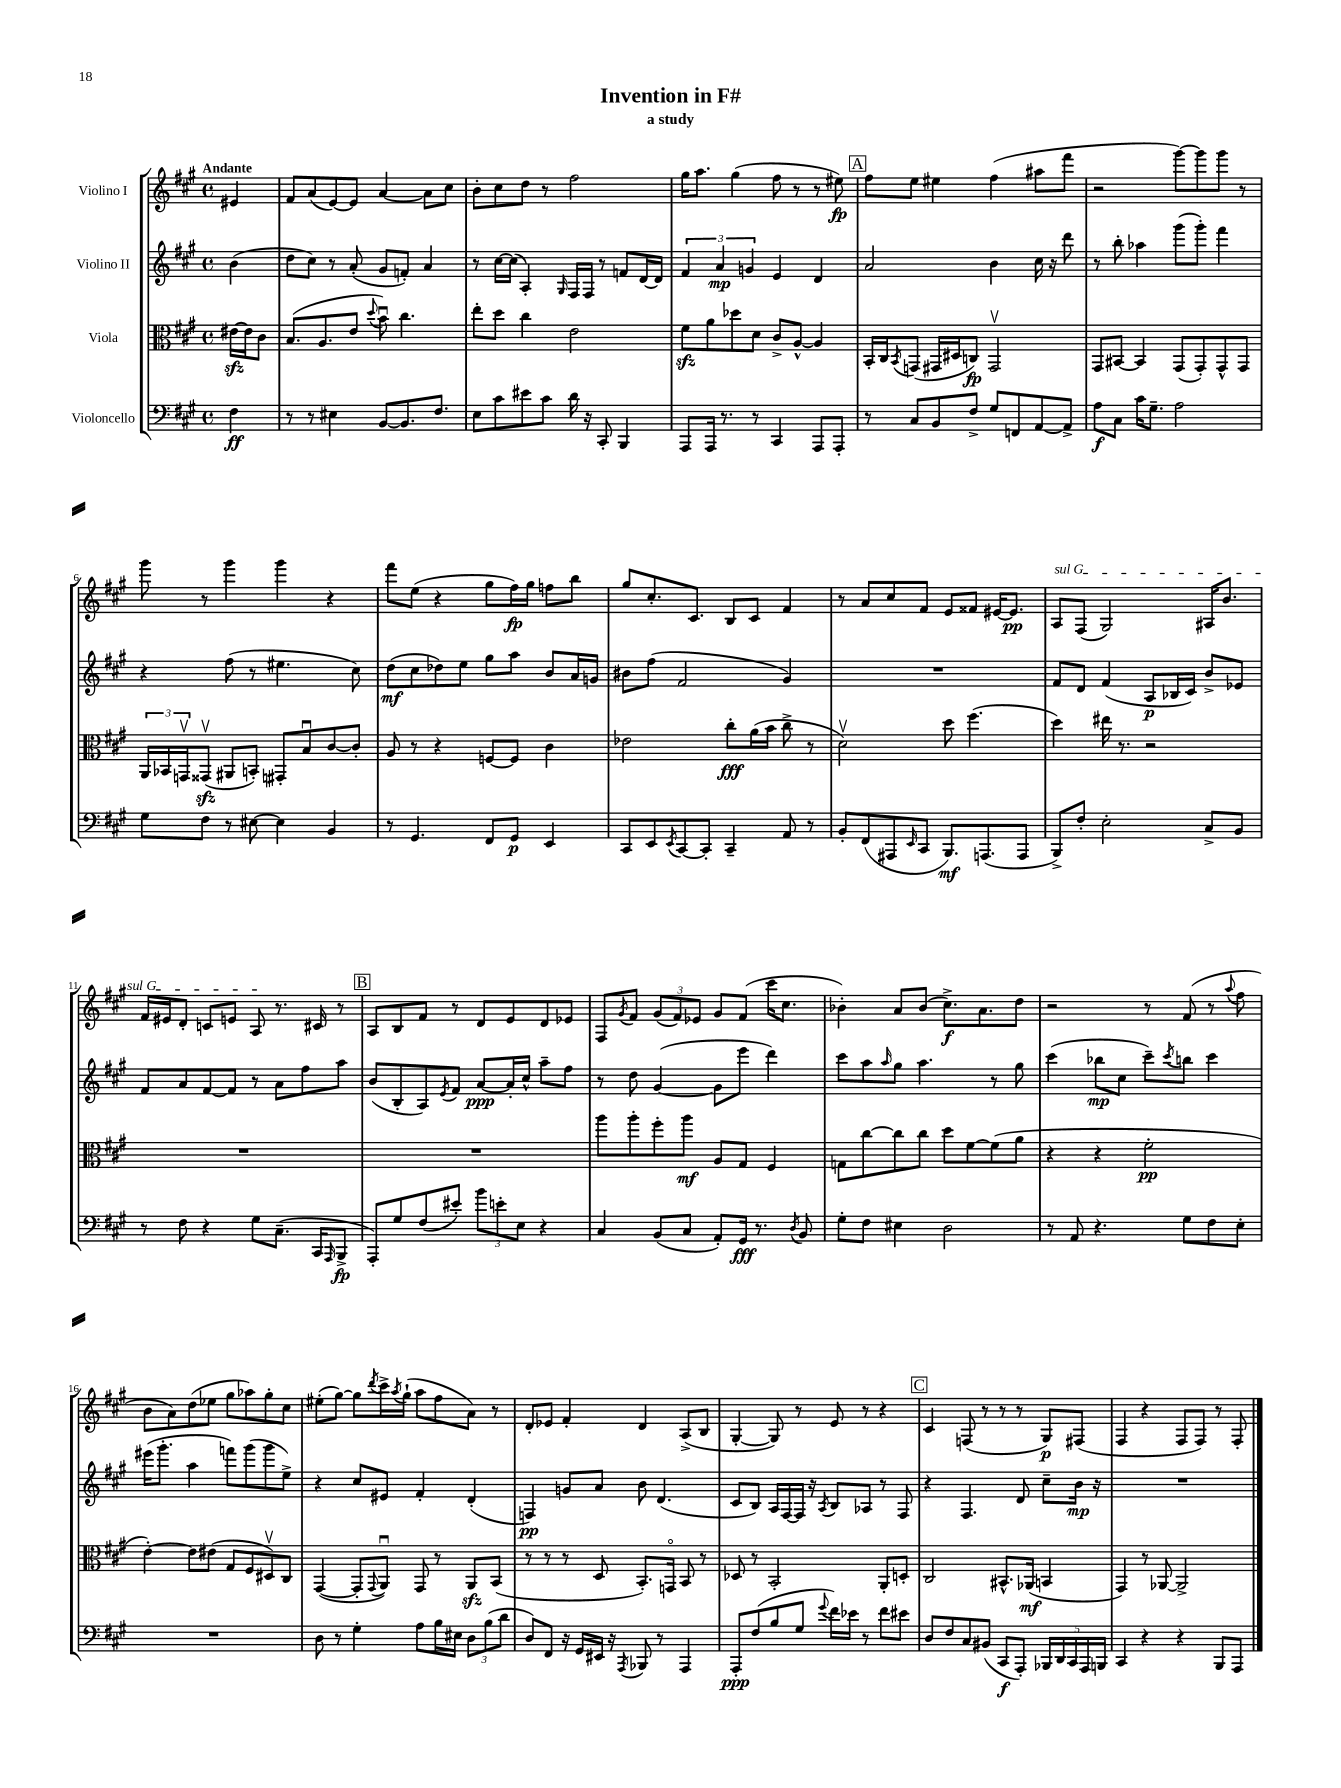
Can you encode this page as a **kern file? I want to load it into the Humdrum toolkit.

**kern	**kern	**kern	**kern
*staff4	*staff3	*staff2	*staff1
*clefF4	*clefC3	*clefG2	*clefG2
*k[f#c#g#]	*k[f#c#g#]	*k[f#c#g#]	*k[f#c#g#]
*M4/4	*M4/4	*M4/4	*M4/4
*met(c)	*met(c)	*met(c)	*met(c)
4F#\	[16e#\LL	(4b\	4e#/
.	16e#\]J	.	.
.	8c#\J	.	.
=	=	=	=
8r	(8.B/L	8dd\L	8f#/L
8r	.	8cc#\J)	(8a/
.	8.A/	.	.
4E#\	.	8r	[8e/)
.	8e/J	(8a'/	8e/]J
.	8qqdd/	.	.
[8BB/L	8bu\)	8g#/L	[4a/
8.BB/]	4.cc#\	8f'/J)	.
.	.	4a/	8a\]L
8.F#/J	.	.	.
.	.	.	8cc#\J
=	=	=	=
8E\L	8ee'\L	8r	8b'\L
8c#\	8dd\J	[16cc#\LL	8cc#\
.	.	(16cc#\]JJ	.
8e#\	4cc#\	4A'/)	8dd\J
8c#\J	.	.	8r
.	.	16qqG#/	.
16d\	2e\	16F#/LL	2ff#\
16r	.	16F#/JJ	.
8CC#'/	.	8r	.
4BBB/	.	8f/L	.
.	.	[16d/L	.
.	.	16d/]JJ	.
=	=	=	=
8AAA/L	8f#\L	6f#/	16gg#\LK
.	.	.	8.aa\J
16AAA/Jk	8a\	.	.
.	.	6a/	.
8.r	.	.	.
.	8dd-\	.	(4gg#\
.	.	6g/	.
8r	8d\J	.	.
4CC#/	8c#^/L	4e/	8ff#\
.	[8A^^/J	.	8r
8AAA/L	4A/]	4d/	8r
8AAA'/J	.	.	8ee#\)
=	=	=	=
8r	16BB'/LL	2a/	8ff#\L
.	16C#/J	.	.
.	8qBB/	.	.
8C#/L	(8GG/J	.	8ee\J
8BB/	16GG#/LL	.	4ee#\
.	16D#/J	.	.
8F#^/J	8C/J)	.	.
8G#/L	2GG#v/	4b\	(4ff#\
8FF/	.	.	.
[8AA/	.	16cc#\	8aa#\L
.	.	16r	.
8AA^/]J	.	8ddd\	8fff#\J
=	=	=	=
8A\L	8GG#/L	8r	2r
8C#\J	[8BB#/J	8bb'\	.
16c#\LK	4BB#/]	4aa-\	.
8.G#~\J	.	.	.
2A\	(8GG#/L	(8ggg#\L	[8ggg#\L)
.	8GG#'/)	8ggg#'\J)	8ggg#\]
.	8GG#^^/	4fff#\	8ggg#\J
.	8GG#/J	.	8r
=	=	=	=
8G#\L	24AA/LL	4r	8ggg#\
.	24BB-/	.	.
.	24GGv/J	.	.
8F#\J	(8GG##v/J	.	8r
8r	8AA#/L	(8ff#\	4ggg#\
[8E#\	8BB'/J)	8r	.
4E#\]	8GG#'/L	4.ee#\	4ggg#\
.	8Bu/	.	.
4BB/	[8c#/	.	4r
.	8c#'/]J	8cc#\)	.
=	=	=	=
8r	8A/	(8dd\L	8fff#\L
4.GG#/	8r	8cc#\	(8ee\J
.	4r	8dd-\)	4r
.	.	8ee\J	.
8FF#/L	[8F/L	8gg#\L	8gg#\L
8GG#/J	8F/]J	8aa\J	16ff#\L)
.	.	.	16gg#\JJ
4EE/	4c#\	8b/L	8ff\L
.	.	16a/L	8bb\J
.	.	16g/JJ	.
=	=	=	=
8CC#/L	2e-\	8b#\L	8gg#/L
8EE/	.	(8ff#\J	8.cc#'/
8qEE/	.	.	.
[8CC#/	.	2f#/	.
.	.	.	8.c#/J
8CC#'/]J	.	.	.
4CC#~/	8cc#'\L	.	8B/L
.	(16a\L	.	8c#/J
.	16b\JJ	.	.
8AA/	8cc#^\	4g#/)	4f#/
8r	8r	.	.
=	=	=	=
8BB'/L	2dv\)	1r	8r
(8FF#/	.	.	8a/L
8AAA#/	.	.	8cc#/
16qqEE/	.	.	.
8CC#/J	.	.	8f#/J
8.BBB/L)	8dd\	.	8e/L
.	(4.ff#\	.	8f##/J
(8.AAA/	.	.	.
.	.	.	[16e#/LK
.	.	.	8.e#/]J
8AAA/J	.	.	.
=	=	=	=
8BBB^/L)	4dd\)	8f#/L	8A/L
8F#'/J	.	8d/J	(8F#/J
2E'\	16ee#\	(4f#/	2G#/)
.	8.r	.	.
.	2r	8A/L	.
.	.	16B-/L	.
.	.	16c#/JJ)	.
8C#^/L	.	8b^/L	16A#/LK
.	.	.	8.b/J
8BB/J	.	8e-/J	.
=	=	=	=
8r	1r	8f#/L	16f#/LL
.	.	.	16e#/J
8F#\	.	8a/	8d'/J
4r	.	[8f#/	8c/L
.	.	8f#/]J	8e/J
8G#\L	.	8r	8A/
(8.C#~\J	.	8a\L	8.r
.	.	8ff#\	.
16CC#/LK	.	.	16c#/
16qqAAA/	.	.	.
8BBB^/J	.	8aa\J	8r
=	=	=	=
8AAA'/L)	1r	(8b/L	8A/L
8G#/	.	8B'/	8B/
(8F#/	.	8A/)	8f#/J
.	.	8qe/	.
8e#'/J)	.	8f#/J	8r
12b\L	.	[8a/L	8d/L
12e'\	.	.	.
.	.	16a'/]L	8e/
12E\J	.	.	.
.	.	16cc#^^/JJ	.
4r	.	8aa~\L	8d/
.	.	8ff#\J	8e-/J
=	=	=	=
4C#/	8aa\L	8r	8F#/L
.	.	.	8qg#/
.	8aa'\	8dd\	8f#/J
(8BB/L	8ff#'\	([4g#/	(12g#/L
.	.	.	12f#/)
8C#/J	8aa\J	.	.
.	.	.	12e-/J
8AA'/L)	8A/L	8g#\]L	8g#/L
16GG#/Jk	8G#/J	8eee\J	(8f#/J
8.r	.	.	.
.	4F#/	4ddd\)	16ccc#\LK
.	.	.	8.cc#\J
8qD/	.	.	.
8BB/	.	.	.
=	=	=	=
8G#'\L	8G\L	8ccc#\L	4b-'\)
8F#\J	[8cc#\	8aa\	.
.	.	16qqaa/	.
4E#\	8cc#\]	8gg#\J	8a/L
.	8cc#\J	4.aa\	(8b-/J
2D\	8dd\L	.	8.cc#^\L)
.	[8f#\	.	.
.	.	.	8.a\
.	(8f#\]	8r	.
.	8a\J	8gg#\	8dd\J
=	=	=	=
8r	4r	(4ccc#\	2r
8AA/	.	.	.
4.r	4r	8bb-\L	.
.	.	8cc#\J	.
.	2f#'\	8ccc#~\L)	8r
.	.	8qccc#/	.
8G#\L	.	8bb\J	(8f#/
8F#\	.	4ccc#\	8r
.	.	.	8qqaa/
8E'\J	.	.	8ff#\
=	=	=	=
1r	[4e'\)	(16eee#\LK	8b\L
.	.	8.ggg#'\J	.
.	.	.	8a\)
.	8e\]L	4aa\	(8dd\
.	(8e#\J	.	8ee-\J
.	8G#/L	8fff\L)	8gg#\L
.	8F#/	(8ggg#\	8aa-\)
.	8D#v/)	8ggg#\	8gg#'\
.	8C#/J	8ee^\J)	8cc#\J
=	=	=	=
8D\	([4GG#/	4r	(8ee#'\L
8r	.	.	[8gg#\J)
4G#'\	8GG#'/]L	8cc#/L	8gg#\]L
.	8qqGG#/	.	8qddd/
.	8AAu/J)	8e#/J	16ccc#^\L
.	.	.	8qaa/
.	.	.	(16gg#`\JJ
8A\L	8GG#/	4f#'/	8aa\L
16B\L	8r	.	8ff#\
16E#\JJ	.	.	.
12D\L	8AA/L	(4d'/	8a\J)
(12B\	.	.	.
.	(8BB/J	.	8r
12d\J	.	.	.
=	=	=	=
8D/L)	8r	4F/)	8d'/L
8FF#/J	8r	.	8e-/J
16r	8r	8g/L	4f#'/
16GG#/LL	.	.	.
16EE#/JJ	8D/	8a/J	.
16r	.	.	.
8qAAA/	.	.	.
8BBB-/	8.BB'/L)	8b\	4d/
8r	.	(4.d/	.
.	16GGo/Jk	.	.
4AAA/	8BB/	.	(8A^/L
.	8r	.	8B/J
=	=	=	=
8AAA'/L	8D-/	8c#/L	[4G#'/
(8F#/	8r	8B/J)	.
8B/	2BB'/	16A/LL	8G#/])
.	.	[16F#/	.
8G#/J	.	16F#/]JJ	8r
.	.	16r	.
8qqg#/	.	8qA/	.
16f#\LL)	.	8B/L	8e/
16e-\JJ	.	.	.
8r	.	8A-/J	8r
8f#\L	8AA'/L	8r	4r
8e#\J	8D'/J	8F#/	.
=	=	=	=
8D/L	2C#/	4r	4c#/
8F#/	.	.	.
8C#/	.	4.F#/	(8F/
(8BB#/J	.	.	8r
8CC#/L	8.BB#^^/L	.	8r
8AAA'/J)	.	8d/	8r
.	(16AA-/Jk	.	.
20BBB-/LL	4BB/	8cc#~\L	8G#/L)
20DD/	.	.	.
20CC#/	.	.	.
.	.	16b\Jk	(8F#/J
20AAA/	.	.	.
.	.	16r	.
20BBB/JJ	.	.	.
=	=	=	=
4CC#/	4GG#/)	1r	4F#/
4r	8r	.	4r
.	[8AA-/	.	.
4r	2AA-^/]	.	8F#/L
.	.	.	8F#/J)
8BBB/L	.	.	8r
8AAA/J	.	.	8F#'/
==	==	==	==
*-	*-	*-	*-
